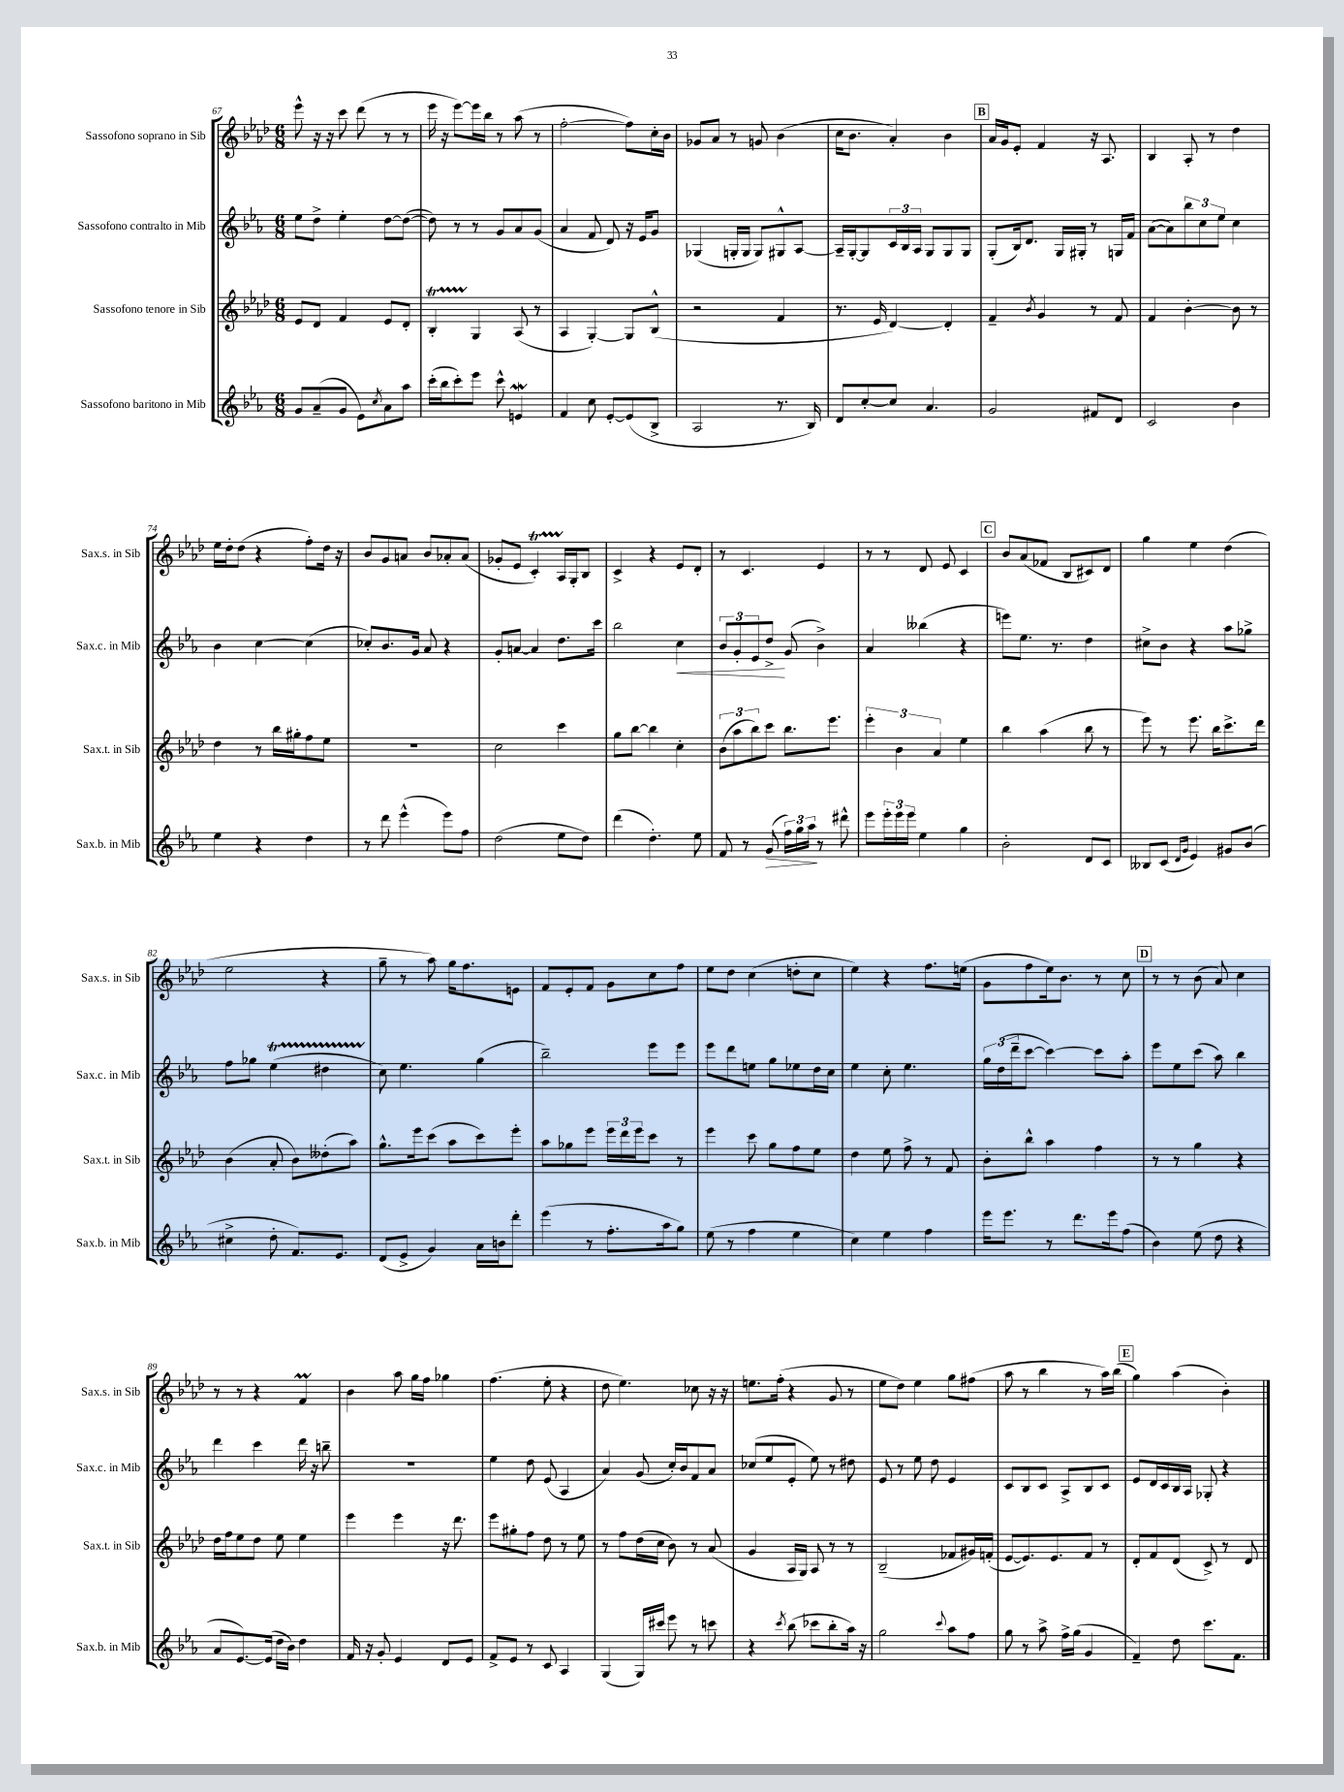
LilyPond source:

<<
\new StaffGroup <<
\new Staff = "s0" \with { instrumentName = "Sassofono soprano in Sib" shortInstrumentName = "Sax.s. in Sib" } {
    \clef treble \key aes \major \numericTimeSignature \time 6/8
    ees'''8-^ r16 r16 c'''8 des'''8( r8 r8 |
    ees'''16 r16 ees'''8~) ees'''16 bes''16 r8 aes''8( r8 |
    f''2~-. f''8) c''16-. bes'16 |
    ges'8 aes'8 r8 g'8 bes'4( |
    c''16 bes'8. aes'4-.) bes'4 |
    \mark \markup { \box "B" } aes'16 g'16 ees'8-. f'4 r16 aes8. |
    bes4 aes8-. r8 des''4 |
    ees''16 des''16-. des''8( r4 f''8-.) des''16 r16 |
    bes'8 g'8 a'8 bes'8 aes'8-. aes'8( |
    ges'8-. ees'8 c'4-.\startTrillSpan) aes16 g16-.\stopTrillSpan bes8 |
    c'4-> r4 ees'8 des'8-. |
    r8 c'4. ees'4 |
    r8 r8 des'8 ees'8 c'4 |
    \mark \markup { \box "C" } bes'8 aes'8( fes'8 bes8 cis'8) des'8 |
    g''4 ees''4 des''4( |
    ees''2 r4 |
    g''8-- r8 aes''8) g''16 f''8. e'8 |
    f'8 ees'8-. f'8 g'8 c''8 f''8 |
    ees''8 des''8 c''4( d''8-. c''8 |
    ees''4) r4 f''8. e''16( |
    g'8 f''8 ees''16) bes'8. r8 c''8 |
    \mark \markup { \box "D" } r8 r8 bes'8( aes'8) c''4 |
    r8 r8 r4 f'4\prall |
    bes'4 aes''8 g''16 f''16 ges''4 |
    f''4.( ees''8-. r4 |
    des''8 ees''4.) ces''8 r16 r16 |
    e''8. f''16-.( r4 g'8 r8 |
    ees''8 des''8) ees''4 g''8 fis''8( |
    aes''8 r8 bes''4 r8 aes''16) bes''16( |
    \mark \markup { \box "E" } g''4) aes''4( bes'4-.) \bar "|." |
}
\new Staff = "s1" \with { instrumentName = "Sassofono contralto in Mib" shortInstrumentName = "Sax.c. in Mib" } {
    \clef treble \key ees \major \numericTimeSignature \time 6/8
    ees''8 d''8-> ees''4-. d''8~ d''8~( |
    d''8) r8 r8 g'8 aes'8 g'8( |
    aes'4 f'8 d'8) r16 ees'16 g'8 |
    ges4( g16-. g16 g8) gis8-^ aes8~ |
    aes16-- g16~-. g8 \tuplet 3/2 { c'16 bes16 aes16 } g8 g8 g8 |
    \mark \markup { \box "B" } g8-.( bes16) d'8. g16 gis16-. r8 g16 f'16 |
    aes'8~( aes'8) \tuplet 3/2 { bes''8 c''8 ees''8 } c''4 |
    bes'4 c''4~ c''4( |
    ces''8-.) bes'8. g'16 aes'8 r4 |
    g'8-. a'8~ a'4 d''8. c'''16 |
    bes''2 c''4\< |
    \tuplet 3/2 { bes'8 g'8-. ees'8 } d''8->\! g'8( bes'4->) |
    aes'4 beses''4( r4 |
    \mark \markup { \box "C" } e'''8) ees''8. r8. d''4 |
    cis''8-> bes'8 r4 aes''8 ges''8-> |
    f''8 ges''8 ees''4\startTrillSpan( dis''4 |
    c''8\stopTrillSpan) ees''4. g''4( |
    bes''2--) ees'''8 ees'''8 |
    ees'''8 d'''8 e''8 g''8 ees''8 d''16 c''16 |
    ees''4 c''8-. ees''4. |
    \tuplet 3/2 { g''16 d''16( d'''16-- } c'''8~ c'''4~) c'''8 aes''8-. |
    \mark \markup { \box "D" } ees'''8 ees''8 c'''8( aes''8) bes''4 |
    d'''4 c'''4 d'''16 r16 b''8-- |
    R2. |
    ees''4 d''8 ees'8( aes4 |
    aes'4) g'8( c''16-.) bes'16 f'8 aes'8 |
    ces''8( ees''8 ees'8-. ees''8) r8 dis''8 |
    ees'8 r8 ees''8 d''8 ees'4 |
    c'8 bes8 c'8 aes8-> bes8 c'8 |
    \mark \markup { \box "E" } ees'8 d'16 c'16 bes16 aes16 ges8-. r4 \bar "|." |
}
\new Staff = "s2" \with { instrumentName = "Sassofono tenore in Sib" shortInstrumentName = "Sax.t. in Sib" } {
    \clef treble \key aes \major \numericTimeSignature \time 6/8
    ees'8 des'8 f'4 ees'8 des'8-. |
    bes4-.\startTrillSpan g4\stopTrillSpan aes8( r8 |
    aes4 g4~-.) g8 bes8-^( |
    r2 f'4 |
    r8. ees'16 des'4~) des'4-. |
    \mark \markup { \box "B" } f'4-- \acciaccatura { bes'8 } g'4 r8 f'8 |
    f'4 bes'4~-. bes'8 r8 |
    des''4 r8 bes''16 gis''16-. f''8 ees''8 |
    R2. |
    c''2 c'''4 |
    g''8 bes''8~ bes''4 c''4-. |
    \tuplet 3/2 { bes'8( aes''8 bes''8) } c'''8 bes''8. ees'''8. |
    \tuplet 3/2 { ees'''4-. bes'4 aes'4 } ees''4 |
    \mark \markup { \box "C" } bes''4 aes''4( bes''8 r8 |
    ees'''8) r8 ees'''8. bes''16 c'''8.-> des'''16 |
    bes'4( aes'8-. bes'8) deses''8-.( aes''8) |
    g''8.-^ ees'''16 c'''8( aes''8 c'''8) ees'''8-. |
    aes''8 ges''8 ees'''8 \tuplet 3/2 { ees'''16 des'''16 ees'''16 } c'''8 r8 |
    ees'''4 c'''8 g''8 f''8 ees''8 |
    des''4 ees''8 f''8-> r8 f'8 |
    bes'8-. bes''8-^ aes''4 f''4 |
    \mark \markup { \box "D" } r8 r8 g''4 r4 |
    des''16 f''16 ees''8 des''8 ees''8 ees''4 |
    ees'''4 ees'''4 r16 des'''8. |
    ees'''8 gis''8-. f''8 des''8 r8 ees''8 |
    r8 f''8 des''16( c''16 bes'8) r8 aes'8( |
    g'4 aes16 g16) aes8 r8 r8 |
    bes2--( fes'8 gis'16) f'16-.( |
    ees'8~ ees'8.) ees'8. f'8 r8 |
    \mark \markup { \box "E" } des'8-. f'8 des'8( c'8->) r8 des'8 \bar "|." |
}
\new Staff = "s3" \with { instrumentName = "Sassofono baritono in Mib" shortInstrumentName = "Sax.b. in Mib" } {
    \clef treble \key ees \major \numericTimeSignature \time 6/8
    g'8 aes'8--( g'8 ees'8) \acciaccatura { c''8 } aes'8 aes''8 |
    c'''16-.( bes''16 c'''8-.) ees'''8 c'''8-^ e'4\mordent |
    f'4 c''8 ees'8~-. ees'8( bes8-> |
    aes2 r8. bes16) |
    d'8 c''8~-. c''8 aes'4. |
    \mark \markup { \box "B" } g'2 fis'8 d'8 |
    c'2 bes'4 |
    ees''4 r4 d''4 |
    r8 d'''8 ees'''4-^( ees'''8) f''8 |
    d''2( ees''8 d''8) |
    d'''4( d''4.-.) ees''8 |
    f'8 r8 g'8\>( \tuplet 3/2 { f''16) g''16 aes''16\! } r8 dis'''8-^ |
    ees'''8 \tuplet 3/2 { ees'''16-. ees'''16 ees'''16 } ees''4 g''4 |
    \mark \markup { \box "C" } bes'2-. d'8 c'8 |
    beses8 c'8( \grace { d'16 g'16 } ees'4) gis'8 bes'8( |
    cis''4-> d''8-. f'8.) ees'8. |
    d'8( ees'8-> g'4) aes'16 b'16 d'''8-. |
    ees'''4( r8 f''8.-. aes''16 g''8) |
    ees''8( r8 f''4 ees''4 |
    c''4) ees''4 f''4 |
    ees'''16 ees'''8. r8 d'''8. ees'''16 f''8( |
    \mark \markup { \box "D" } bes'4) ees''8( d''8 r4 |
    aes'8 ees'8.~) ees'16( d''16 bes'16) d''4 |
    f'16 r16 g'8-. ees'4 d'8 ees'8 |
    f'8-> ees'8 r8 c'8 aes4 |
    g4( g16) cis'''16 ees'''8 r8 c'''8 |
    r4 \acciaccatura { c'''8 } bes''8( ces'''8 bes''8-. aes''16) r16 |
    g''2 \appoggiatura { c'''8 } aes''8 f''8 |
    g''8 r8 aes''8-> f''16-> g''16( g'4 |
    \mark \markup { \box "E" } f'4--) d''8 c'''8. f'8. \bar "|." |
}
>>
>>
\layout { \context { \Score currentBarNumber = #67 } }
